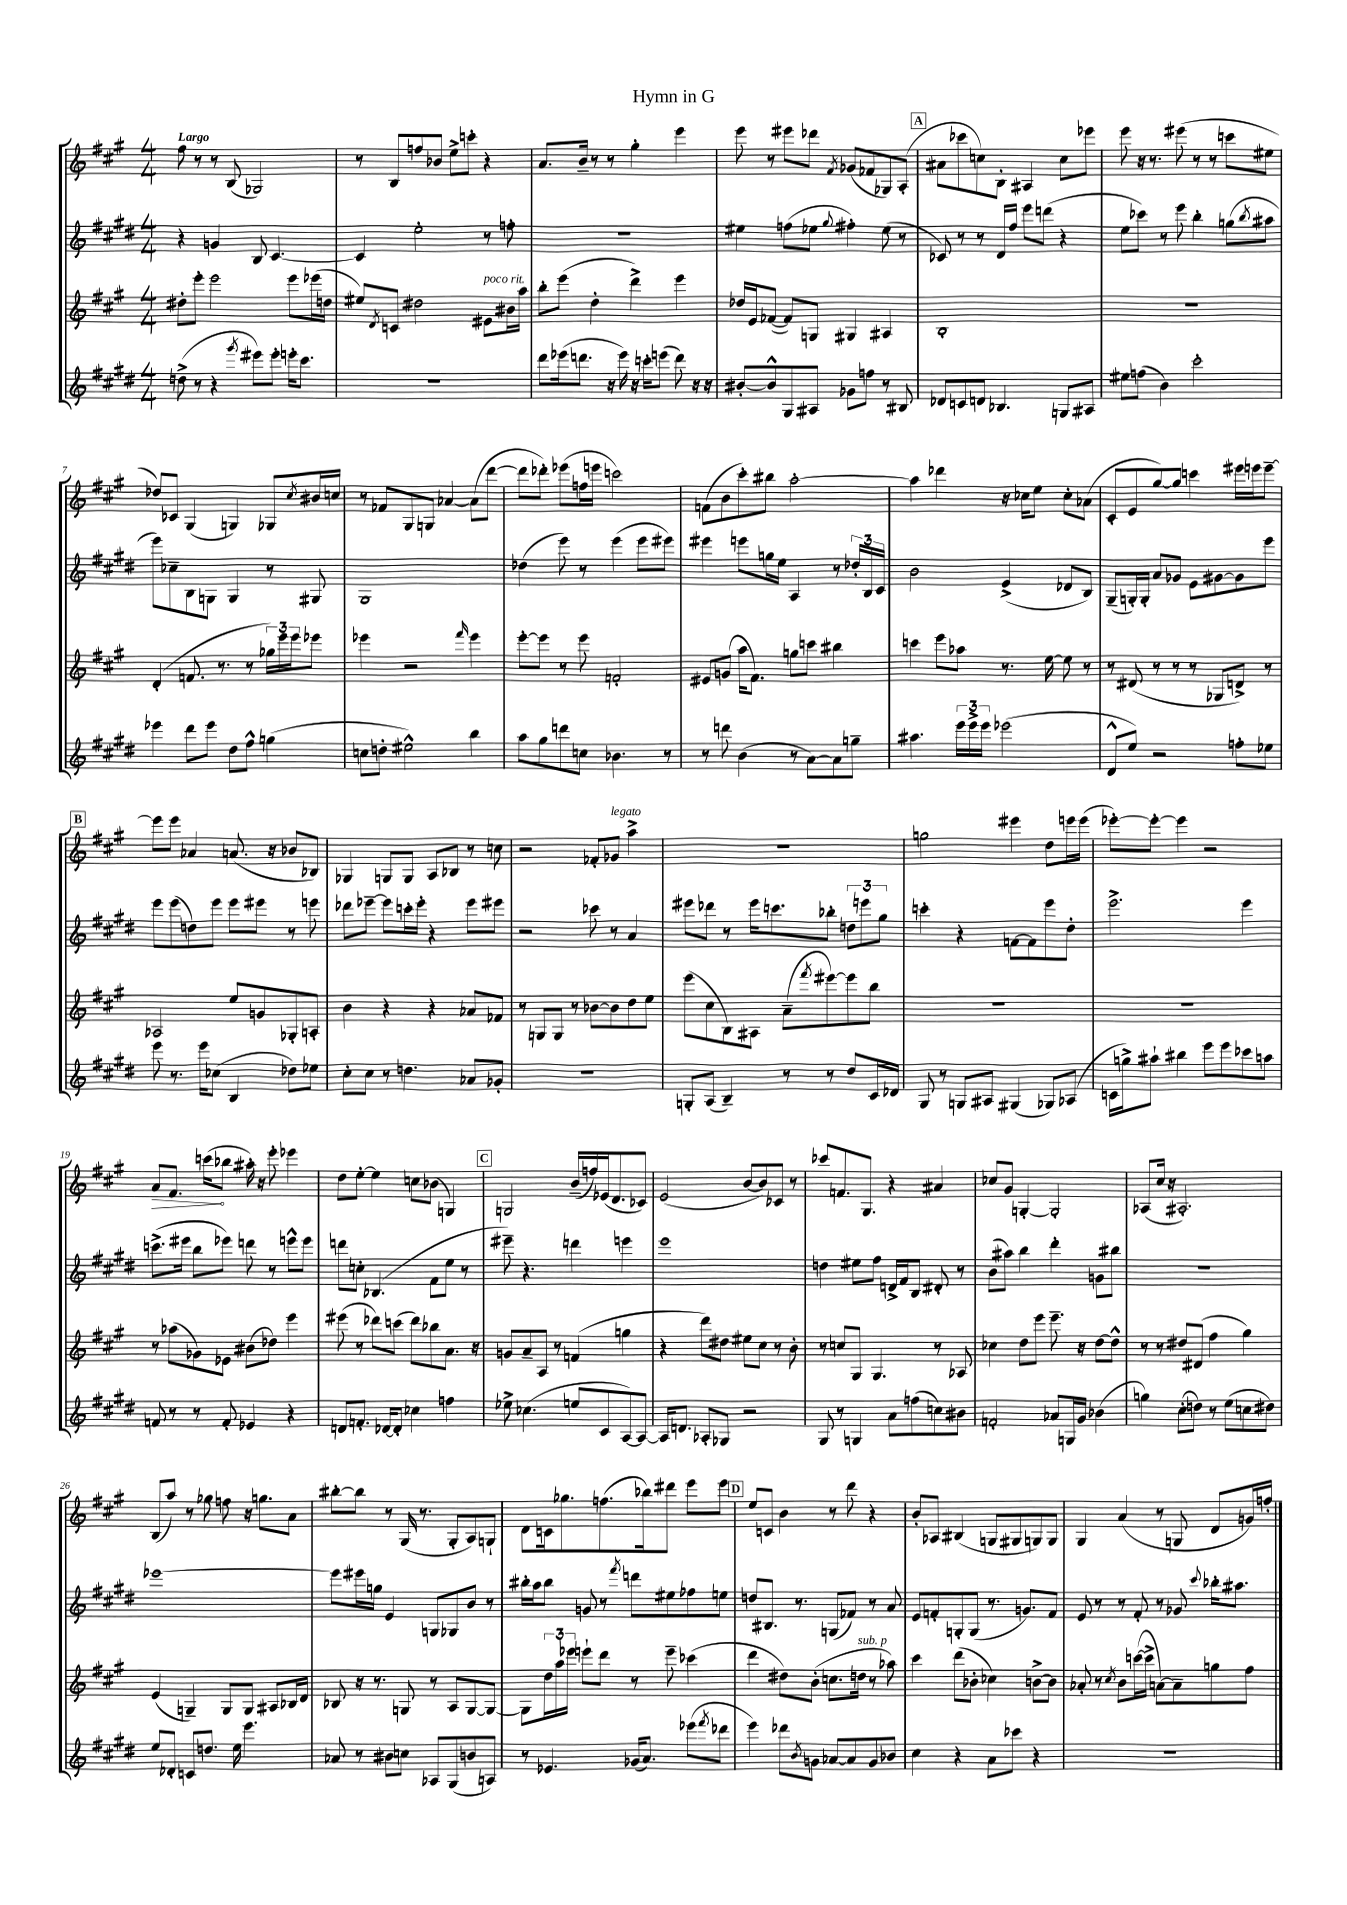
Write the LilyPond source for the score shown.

\header { title = "Hymn in G" }
<<
\new StaffGroup <<
\new Staff = "s0" {
    \clef treble \key a \major \numericTimeSignature \time 4/4 \tempo "Largo"
    fis''8 r8 r8 b8( ges2) |
    r8 b8 f''8 bes'8 e''8-> c'''8-. r4 |
    a'8. b'16-- r8 r8 gis''4-. e'''4 |
    e'''8 r8 eis'''8 des'''8 \acciaccatura { fis'8 } ges'8( fes'8 ges8) a8-.( |
    \mark \markup { \box "A" } ais'8 ces'''8 c''8) b8-. ais4 c''8 ees'''8 |
    e'''8 r16 r8. eis'''8( r8 r8 c'''8 eis''8 |
    des''8) ces'8 gis4( g4) ges8 \acciaccatura { cis''8 } bis'16 c''16 |
    r8 fes'8 gis8 g8 aes'4~ aes'8( d'''8~ |
    d'''8 des'''8-.) ees'''8( f''16 e'''16 c'''2) |
    f'8( b'8 cis'''8-.) bis''8 a''2~-. |
    a''4 des'''4 r16 ces''16 e''8 ces''8-. aes'8( |
    cis'8-. e'8 gis''8~) gis''8 c'''4 eis'''16 e'''16 e'''8~-- |
    \mark \markup { \box "B" } e'''8 e'''8 aes'4 a'8.( r16 bes'8 bes8) |
    ges4 g8 g8 a8 bes8 r8 c''8 |
    r2 fes'8-. ges'8^\markup { \italic "legato" } a''4-> |
    R1 |
    g''2 eis'''4 d''8 e'''16 e'''16( |
    ees'''8~-.) ees'''8~-. ees'''4 r2 |
    \once \override Hairpin.circled-tip = ##t a'8\> fis'8. c'''16\!( bes''8 ais''16-.) r16 e'''8-. ees'''4 |
    d''8 e''8~-. e''4 c''8 bes'8( g4) |
    \mark \markup { \box "C" } g2 b'16--( f''16) ees'16( d'8. ces'8) |
    e'2( b'8~ b'8) ces'8 r8 |
    ces'''8 f'8. gis8. r4 ais'4 |
    ces''8 gis'8 g4~-. g2-. |
    aes8( cis''16 r16 ais2.-.) |
    b8( a''8) r8 ges''8 f''8 r16 g''8. a'8 |
    bis''8~-. bis''8 r8 gis16( r8. gis8-. a8) g8-! |
    d'8 c'16 ges''8. f''8.( bes''16) dis'''8 e'''8 e'''8 |
    \mark \markup { \box "D" } e''8 c'8 b'4 r8 d'''8 r4 |
    b'8-. aes8 bis4( g8 gis8 g8) g8 |
    gis4 a'4( r8 g8 d'8 g'16) f''16-. \bar "|." |
}
\new Staff = "s1" {
    \clef treble \key e \major \numericTimeSignature \time 4/4
    r4 g'4 b8 cis'4.~ |
    cis'4 e''2-. r8 f''8-. |
    R1 |
    eis''4 f''8( ees''8 \appoggiatura { gis''8 } fis''4-.) ees''8( r8 |
    \mark \markup { \box "A" } ces'8) r8 r8 dis'16 fis''16 e'''8 d'''8( r4 |
    e''8 ces'''8) r8 e'''8 b''4-. g''8( \acciaccatura { b''8 } ais''8 |
    e'''8) ces''8-- b8 g8 g4 r8 gis8 |
    gis1 |
    des''4( e'''8) r8 e'''4( e'''8 eis'''8) |
    eis'''4 e'''8 g''16 e''16 a4 r8 \tuplet 3/2 { des''16-. b16 cis'16 } |
    b'2 e'4->( des'8 b8) |
    gis8--( g16-.) g16-. a'8 ges'8 e'8 gis'8~ gis'8 e'''8 |
    \mark \markup { \box "B" } e'''8 e'''8( d''8) e'''8 e'''8 eis'''8 r8 e'''8 |
    des'''8 ees'''8~-- ees'''8 c'''16-. ees'''16-. r4 ees'''8 eis'''8 |
    r2 ces'''8 r8 a'4 |
    eis'''8 des'''8 r8 eis'''16 c'''8. bes''8-. \tuplet 3/2 { d''8 e'''8 gis''8 } |
    c'''4-. r4 f'8~ f'8 e'''8 dis''8-. |
    e'''2.-> e'''4 |
    c'''8.->( eis'''16 b''8 ees'''8) d'''8 r8 e'''8-^ e'''8 |
    d'''8 c''8-. bes4.( fis'8 e''8 r8 |
    \mark \markup { \box "C" } eis'''8--) r4. d'''4 e'''4 |
    e'''1 |
    d''4 eis''8 fis''8 d'16-> fis'16 b8 dis'8-. r8 |
    b'8( ais''8) b''4 dis'''4-. g'8 bis''8 |
    R1 |
    ees'''1~ |
    ees'''8 eis'''16 g''16 e'4 g8 ges8 b'8 r8 |
    bis''16-. a''16 bis''8 g'8 r8 \acciaccatura { fis'''8 } d'''8 eis''8 fes''8 e''8 |
    \mark \markup { \box "D" } d''8 bis8. r8. g8( fes'8) r8 a'8 |
    e'8 f'8-. g8-. g8( r8. g'8.) f'8 |
    e'8 r8 r8 fis'8-. r8 ges'8 \appoggiatura { cis'''8 } bes''16-. ais''8. \bar "|." |
}
\new Staff = "s2" {
    \clef treble \key a \major \numericTimeSignature \time 4/4
    dis''8-. e'''8-. e'''2 e'''8 ees'''16( d''16 |
    eis''8) \acciaccatura { d'8 } c'8 dis''2 eis'8^\markup { \italic "poco rit." } bis'16 a''16 |
    b''8-. e'''8( d''4-. d'''4->) e'''4 |
    des''16 e'16 fes'8~( fes'8) g8 gis4 ais4 |
    \mark \markup { \box "A" } b1-. |
    R1 |
    d'4-.( f'8. r8. r8 \tuplet 3/2 { ges''16) e'''16 e'''16 } ees'''8 |
    ees'''4 r2 \grace { fis'''16 } ees'''4 |
    e'''8~-. e'''8 r8 e'''8 f'2-. |
    eis'8 g'8( a''16 fis'8.) g''8 c'''8 bis''4 |
    c'''4 e'''8 aes''8 r8. e''16~ e''8 r8 |
    r8 dis'8( r8 r8 r8 ges8 d'8->) r8 |
    \mark \markup { \box "B" } aes2 e''8 g'8 ges8-. a8-. |
    b'4 r4 r4 aes'8 fes'8 |
    r8 g8 g8 r8 bes'8~ bes'8 d''8 e''8 |
    e'''8( cis''8 b8) ais8 a'8--( \acciaccatura { fis'''8 } eis'''8~) eis'''8 b''8 |
    R1 |
    R1 |
    r8 aes''8( ges'8) ees'8 bis'8( des''8) e'''4 |
    eis'''8( r8 des'''8) c'''8( des'''8) bes''8 a'8. r16 |
    \mark \markup { \box "C" } g'8 a'8-- a8 r8 f'4( g''4 |
    r4 d'''8) dis''8 eis''8 cis''8 r8 b'8-. |
    r8 c''8 gis8 gis4. r8 aes8 |
    ces''4 d''8 e'''8 e'''8.-- r16 d''8~ d''8-^ |
    r8 r8 dis''8 dis'8( fis''4 gis''4) |
    e'4( g4--) g8 g8 ais8 bes16 d'16 |
    bes8 r16 r8. g8 r8 a8 g8~ g8~ |
    g8 \tuplet 3/2 { d''16 a''16 ees'''16 } e'''8-! d'''8 r8 e'''8-- ces'''4( |
    \mark \markup { \box "D" } d'''4 dis''8) b'8-.( c''8. d''16^\markup { \italic "sub. p" } r8 aes''8) |
    cis'''4 d'''8( bes'8-. ces''4) b'8~-> b'8 |
    aes'8-. r8 \acciaccatura { cis''8 } b'8 c'''16~( c'''16-> a'8~) a'8-- g''8 fis''8 \bar "|." |
}
\new Staff = "s3" {
    \clef treble \key e \major \numericTimeSignature \time 4/4
    d''8->( r8 r4 \acciaccatura { gis'''8 } eis'''8) eis'''8-. e'''16-. cis'''8. |
    R1 |
    dis'''8 ees'''16( d'''8. r16 ees'''16) r16 c'''16-. e'''8( d'''8) r16 r16 |
    bis'8~-. bis'8-^ gis8 ais8 ges'8 f''8 r8 bis8 |
    \mark \markup { \box "A" } des'8 c'8 d'8 bes4. g8 ais8 |
    eis''8 f''8( b'4) cis'''2-. |
    ees'''4 dis'''8 ees'''8 dis''8 fis''8-^ g''4( |
    c''8 d''8-. eis''2-^) b''4 |
    a''8 gis''8 d'''8 c''8 bes'4. r8 |
    r8 d'''8 b'4( r8 a'8~) a'8 g''8-- |
    ais''4. \tuplet 3/2 { e'''16 e'''16-> e'''16 } ees'''2( |
    dis'8-^ e''8) r2 f''8-. ees''8 |
    \mark \markup { \box "B" } e'''8 r8. e'''16 ces''8( b4 des''8) ees''8 |
    cis''8-. cis''8 r8 d''4. aes'8 ges'8-. |
    R1 |
    g8-. a8( b4--) r8 r8 dis''8 cis'16 des'16 |
    gis8 r8 g8 ais8 gis4( ges8) aes8( |
    c'16 g''16->) ais''8-! bis''4 e'''8 e'''8 ces'''8 a''8 |
    f'8 r8 r8 f'8-. ees'4 r4 |
    d'8 f'8.-. des'16~ des'8-. ces''4 f''4 |
    \mark \markup { \box "C" } ees''8-> ces''4.( e''8 cis'8 a8~) a8~ |
    a16 d'8. aes8-. ges8 r2 |
    gis8 r8 g4 a'8 f''8( c''8) bis'8 |
    f'2-. aes'8 g16 gis'16 bes'4( |
    g''4) cis''8-.( d''8) r8 e''8( c''8 dis''8) |
    e''8 des'8-. c'8 d''8. e''16 e'''4. |
    aes'8 r8 bis'8 c''8 aes8 gis8( b'8 a8) |
    r8 ees'4. ges'16( a'8.) ees'''8( \acciaccatura { fis'''8 } des'''8 |
    \mark \markup { \box "D" } e'''4) des'''8 \acciaccatura { b'8 } g'8 aes'8~ aes'8 g'8 bes'8 |
    cis''4 r4 a'8 ces'''8 r4 |
    R1 \bar "|." |
}
>>
>>
